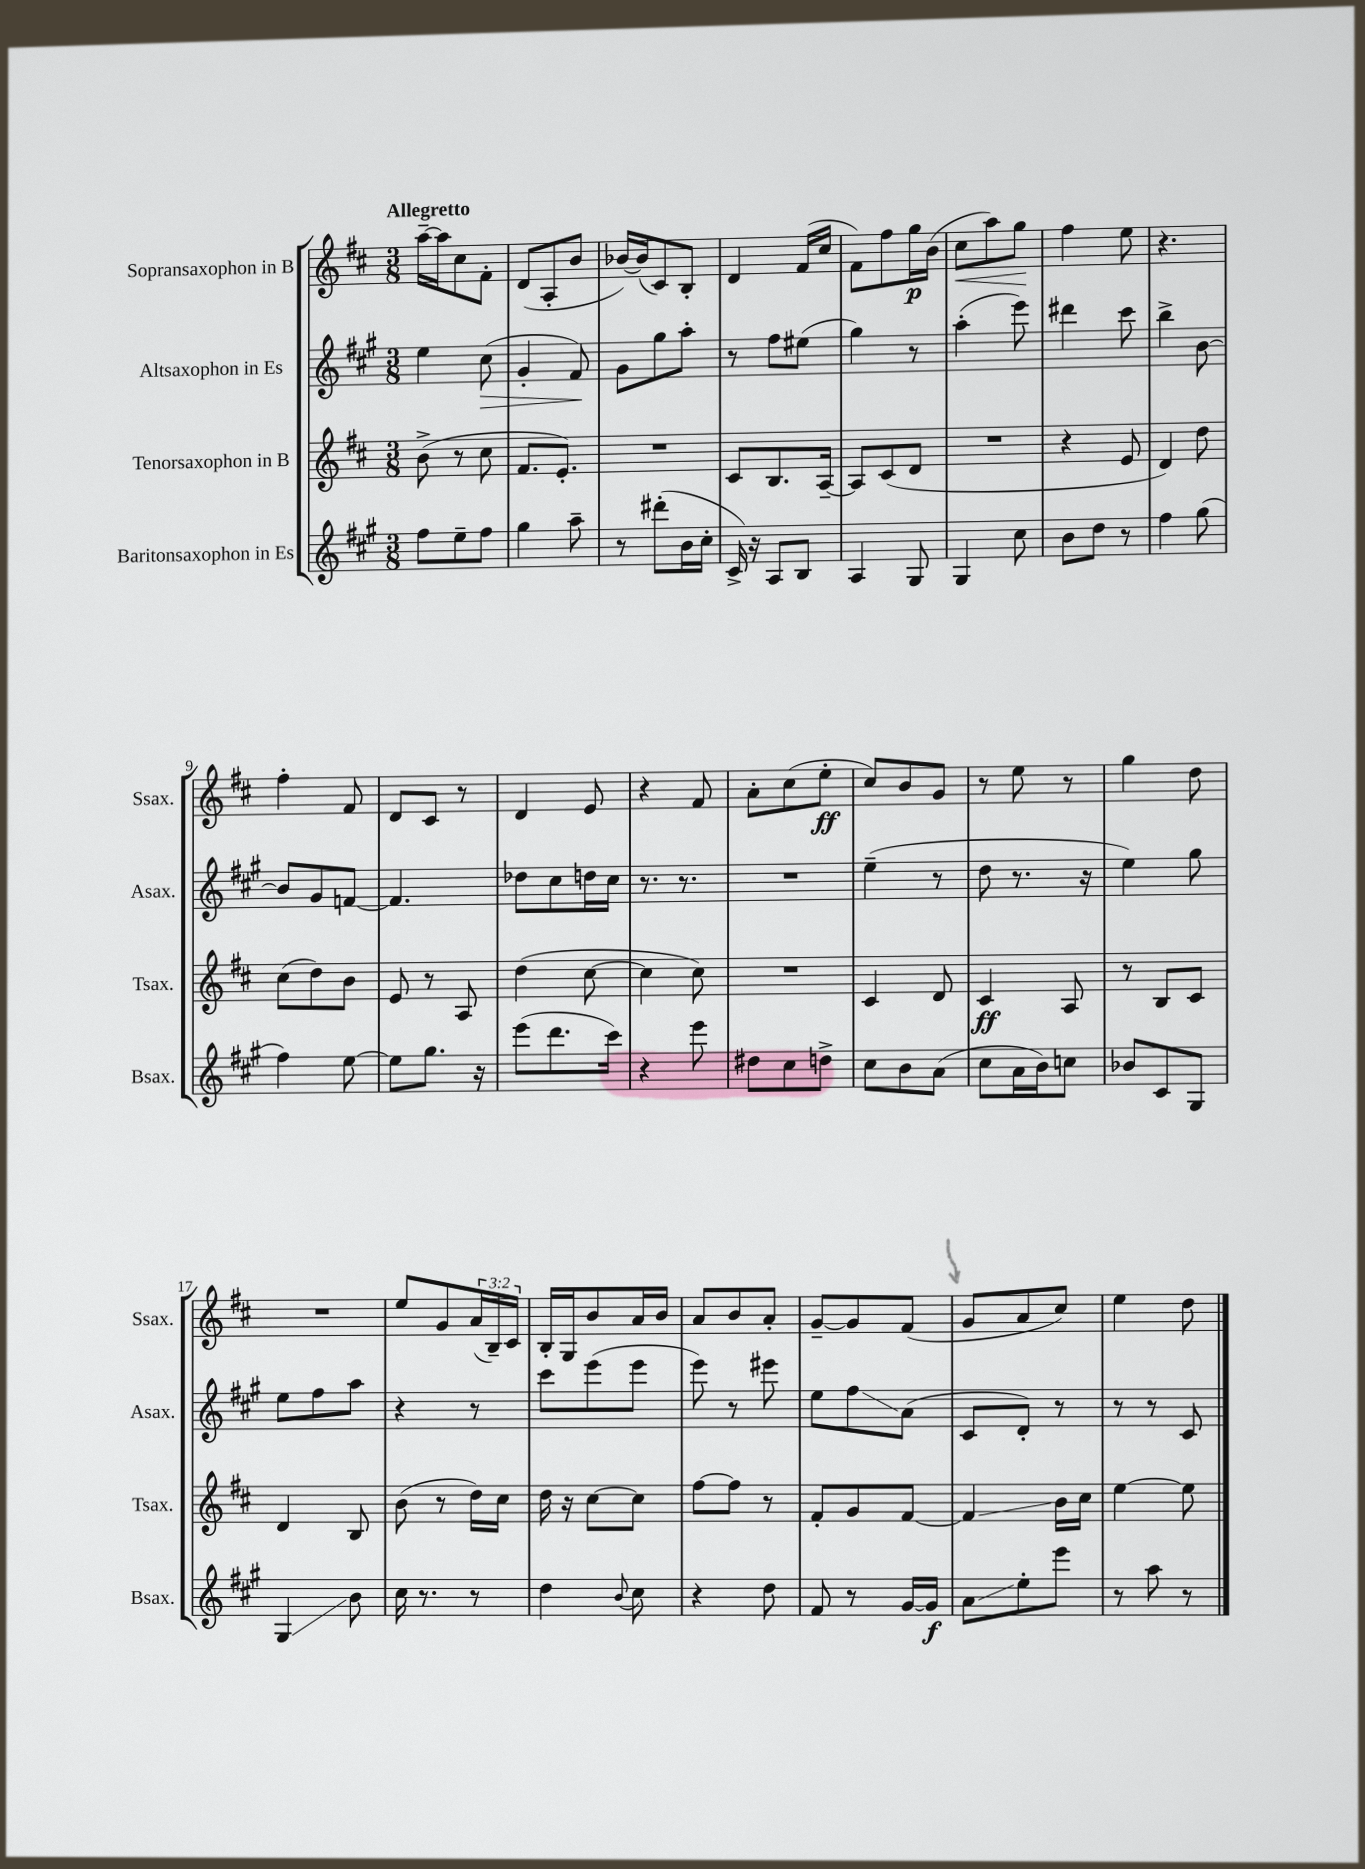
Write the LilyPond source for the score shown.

<<
\new StaffGroup <<
\new Staff = "s0" \with { instrumentName = "Sopransaxophon in B" shortInstrumentName = "Ssax." } {
    \clef treble \key d \major \numericTimeSignature \time 3/8 \override Staff.TupletNumber.text = #tuplet-number::calc-fraction-text \tempo "Allegretto"
    a''16~-- a''16 cis''8 fis'8-. |
    d'8( a8-. b'8 |
    bes'16~) bes'16( cis'8) b8-. |
    d'4 fis'16( cis''16 |
    fis'8) fis''8 g''16\p b'16( |
    cis''8\< a''8) g''8\! |
    fis''4 e''8 |
    r4. |
    fis''4-. fis'8 |
    d'8 cis'8 r8 |
    d'4 e'8 |
    r4 fis'8 |
    a'8-. cis''8( e''8-.\ff |
    cis''8) b'8 g'8 |
    r8 e''8 r8 |
    g''4 d''8 |
    R4. |
    e''8 g'8 \tuplet 3/2 { a'16( b16--) cis'16 } |
    b16-. g16 b'8 a'16 b'16 |
    a'8 b'8 a'8-. |
    g'8~-- g'8 fis'8( |
    g'8 a'8 cis''8) |
    e''4 d''8 \bar "|." |
}
\new Staff = "s1" \with { instrumentName = "Altsaxophon in Es" shortInstrumentName = "Asax." } {
    \clef treble \key a \major \numericTimeSignature \time 3/8
    e''4 cis''8\>( |
    gis'4-. fis'8\!) |
    gis'8 gis''8 a''8-. |
    r8 fis''8 eis''8( |
    gis''4) r8 |
    a''4-.( e'''8) |
    dis'''4 cis'''8 |
    b''4-> b'8~ |
    b'8 gis'8 f'8~ |
    f'4. |
    des''8 cis''8 d''16 cis''16 |
    r8. r8. |
    R4. |
    e''4--( r8 |
    d''8 r8. r16 |
    e''4) gis''8 |
    e''8 fis''8 a''8 |
    r4 r8 |
    cis'''8 e'''8( e'''8 |
    e'''8) r8 eis'''8 |
    e''8 fis''8\glissando a'8( |
    cis'8 d'8-.) r8 |
    r8 r8 cis'8 \bar "|." |
}
\new Staff = "s2" \with { instrumentName = "Tenorsaxophon in B" shortInstrumentName = "Tsax." } {
    \clef treble \key d \major \numericTimeSignature \time 3/8
    b'8->( r8 cis''8 |
    fis'8. e'8.-.) |
    R4. |
    cis'8 b8. a16~-- |
    a8 cis'8( d'8 |
    R4. |
    r4 e'8 |
    d'4) d''8 |
    cis''8( d''8) b'8 |
    e'8 r8 a8 |
    d''4( cis''8~ |
    cis''4 cis''8) |
    R4. |
    cis'4 d'8 |
    cis'4\ff a8 |
    r8 b8 cis'8 |
    d'4 b8 |
    b'8( r8 d''16) cis''16 |
    d''16 r16 cis''8~ cis''8 |
    fis''8~ fis''8 r8 |
    fis'8-. g'8 fis'8~ |
    fis'4\glissando b'16 cis''16 |
    e''4~ e''8 \bar "|." |
}
\new Staff = "s3" \with { instrumentName = "Baritonsaxophon in Es" shortInstrumentName = "Bsax." } {
    \clef treble \key a \major \numericTimeSignature \time 3/8
    fis''8 e''8-- fis''8 |
    gis''4 a''8-- |
    r8 dis'''8-.( b'16 cis''16-. |
    cis'16->) r16 a8 b8 |
    a4 gis8 |
    gis4 cis''8 |
    b'8 d''8 r8 |
    fis''4 gis''8( |
    fis''4) e''8~ |
    e''8 gis''8. r16 |
    e'''8( d'''8. cis'''16) |
    r4 e'''8 |
    dis''8 cis''8 d''8-> |
    cis''8 b'8 a'8( |
    cis''8 a'16 b'16) c''8 |
    bes'8 cis'8 gis8 |
    gis4\glissando b'8 |
    cis''16 r8. r8 |
    d''4 \appoggiatura { b'8 } cis''8 |
    r4 d''8 |
    fis'8 r8 gis'16~ gis'16\f |
    a'8\glissando e''8-. e'''8 |
    r8 a''8 r8 \bar "|." |
}
>>
>>
